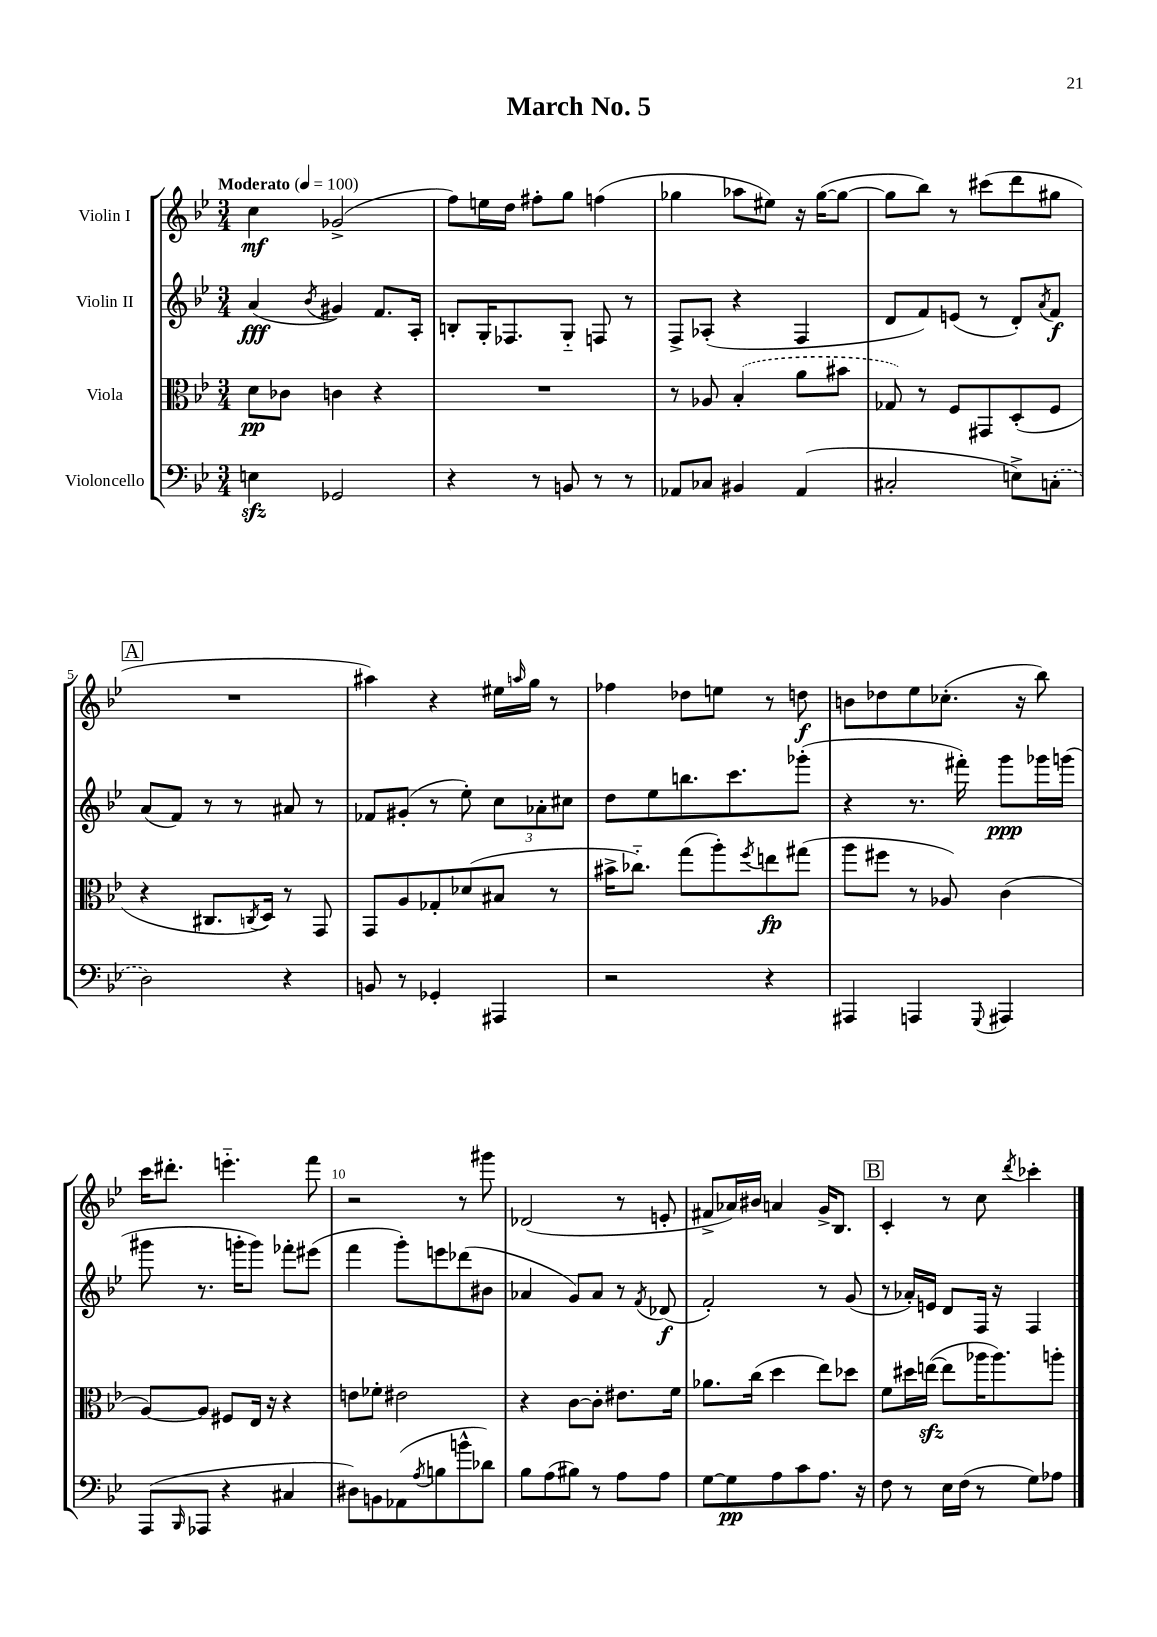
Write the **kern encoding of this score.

**kern	**kern	**kern	**kern
*staff4	*staff3	*staff2	*staff1
*clefF4	*clefC3	*clefG2	*clefG2
*k[b-e-]	*k[b-e-]	*k[b-e-]	*k[b-e-]
*M3/4	*M3/4	*M3/4	*M3/4
*MM100	*MM100	*MM100	*MM100
4E	8d	(4a	4cc
.	8c-	.	.
.	.	8qb-	.
2GG-	4c	4g#)	(2g-^
.	4r	8.f	.
.	.	16A'	.
=	=	=	=
4r	2.r	8B'	8ff)
.	.	16G'	16ee
.	.	8.F-	16dd
8r	.	.	8ff#'
8BB	.	8G'~	8gg
8r	.	8F	(4ff
8r	.	8r	.
=	=	=	=
8AA-	8r	8F^	4gg-
8C-	8A-	(8A-'	.
4BB#	(4B-'	4r	8aa-
.	.	.	8ee#)
(4AA-	8a	4F	16r
.	.	.	([16gg-
.	8b#	.	8gg-_
=	=	=	=
2C#'	8G-)	8d	8gg-]
.	8r	8f)	8bb-)
.	8F	(8e	8r
.	8GG#	8r	(8ccc#
8E^)	(8D'	8d')	8ddd
.	.	8qa	.
(8C'	8F	8f	8gg#
=	=	=	=
2D)	4r	(8a	2.r
.	.	8f)	.
.	8.C#	8r	.
.	.	8r	.
.	8qC	.	.
.	16D)	.	.
4r	8r	8a#	.
.	8GG	8r	.
=	=	=	=
8BB	8GG	8f-	4aa#)
8r	8A	(8g#'	.
4GG-'	8G-'	8r	4r
.	(8d-	8ee-')	.
4AAA#	8B#	12cc	16ee#
.	.	.	16qqaa
.	.	.	16gg
.	.	12a-'	.
.	8r	.	8r
.	.	12cc#	.
=	=	=	=
2r	16b#^	8dd	4ff-
.	8.cc-'~)	.	.
.	.	8ee-	.
.	(8gg	8.bb	8dd-
.	8aa')	.	8ee
.	.	8.ccc	.
.	8qff	.	.
4r	8ee	.	8r
.	(8gg#	(8ggg-'	8dd
=	=	=	=
4AAA#	8aa	4r	8b
.	8ff#	.	8dd-
4AAA	8r	8.r	8ee-
.	8A-)	.	(8.cc-'
.	.	16fff#')	.
8qqGGG	.	.	.
4AAA#	(4c	8ggg	.
.	.	.	16r
.	.	16ggg-	8bb-)
.	.	(16ggg	.
=	=	=	=
(8AAA	[8A)	8ggg#	16ccc
.	.	.	8.ddd#'
16qqBBB-	.	.	.
8AAA-	8A]	8.r	.
4r	8F#	.	4.eee'~
.	.	16ggg'	.
.	16E-	8ggg)	.
.	16r	.	.
4C#	4r	8fff-'	.
.	.	(8eee#	8fff
=	=	=	=
8D#)	8e	4fff	2r
8BB	8f-'	.	.
(8AA-	2e#	8ggg')	.
8qA	.	.	.
8B	.	8eee	.
8b^^	.	(8ddd-	8r
8d-)	.	8b#	8ggg#
=	=	=	=
8B-	4r	4a-	(2d-
(8A	.	.	.
8B#)	[8c	8g)	.
8r	8c']	8a-	.
8A	8.e#	8r	8r
.	.	8qf	.
8A	.	(8d-	8e'
.	16f	.	.
=	=	=	=
[8G	8.a-	2f')	8f#^
8G]	.	.	16a-)
.	(16cc	.	16b#
8A	4dd	.	4a
8c	.	.	.
8.A	8ee-)	8r	16g^
.	.	.	8.B-
.	8dd-	(8g	.
16r	.	.	.
=	=	=	=
8F	8f	8r	4c'
8r	16dd#	16a-')	.
.	([16ee	16e	.
16E-	8ee]	8d	8r
(16F	.	.	.
8r	16aa-	16F	8cc
.	8.aa-)	16r	.
.	.	.	8qddd
8G)	.	4F	4ccc-'
8A-	8aa'	.	.
==	==	==	==
*-	*-	*-	*-
